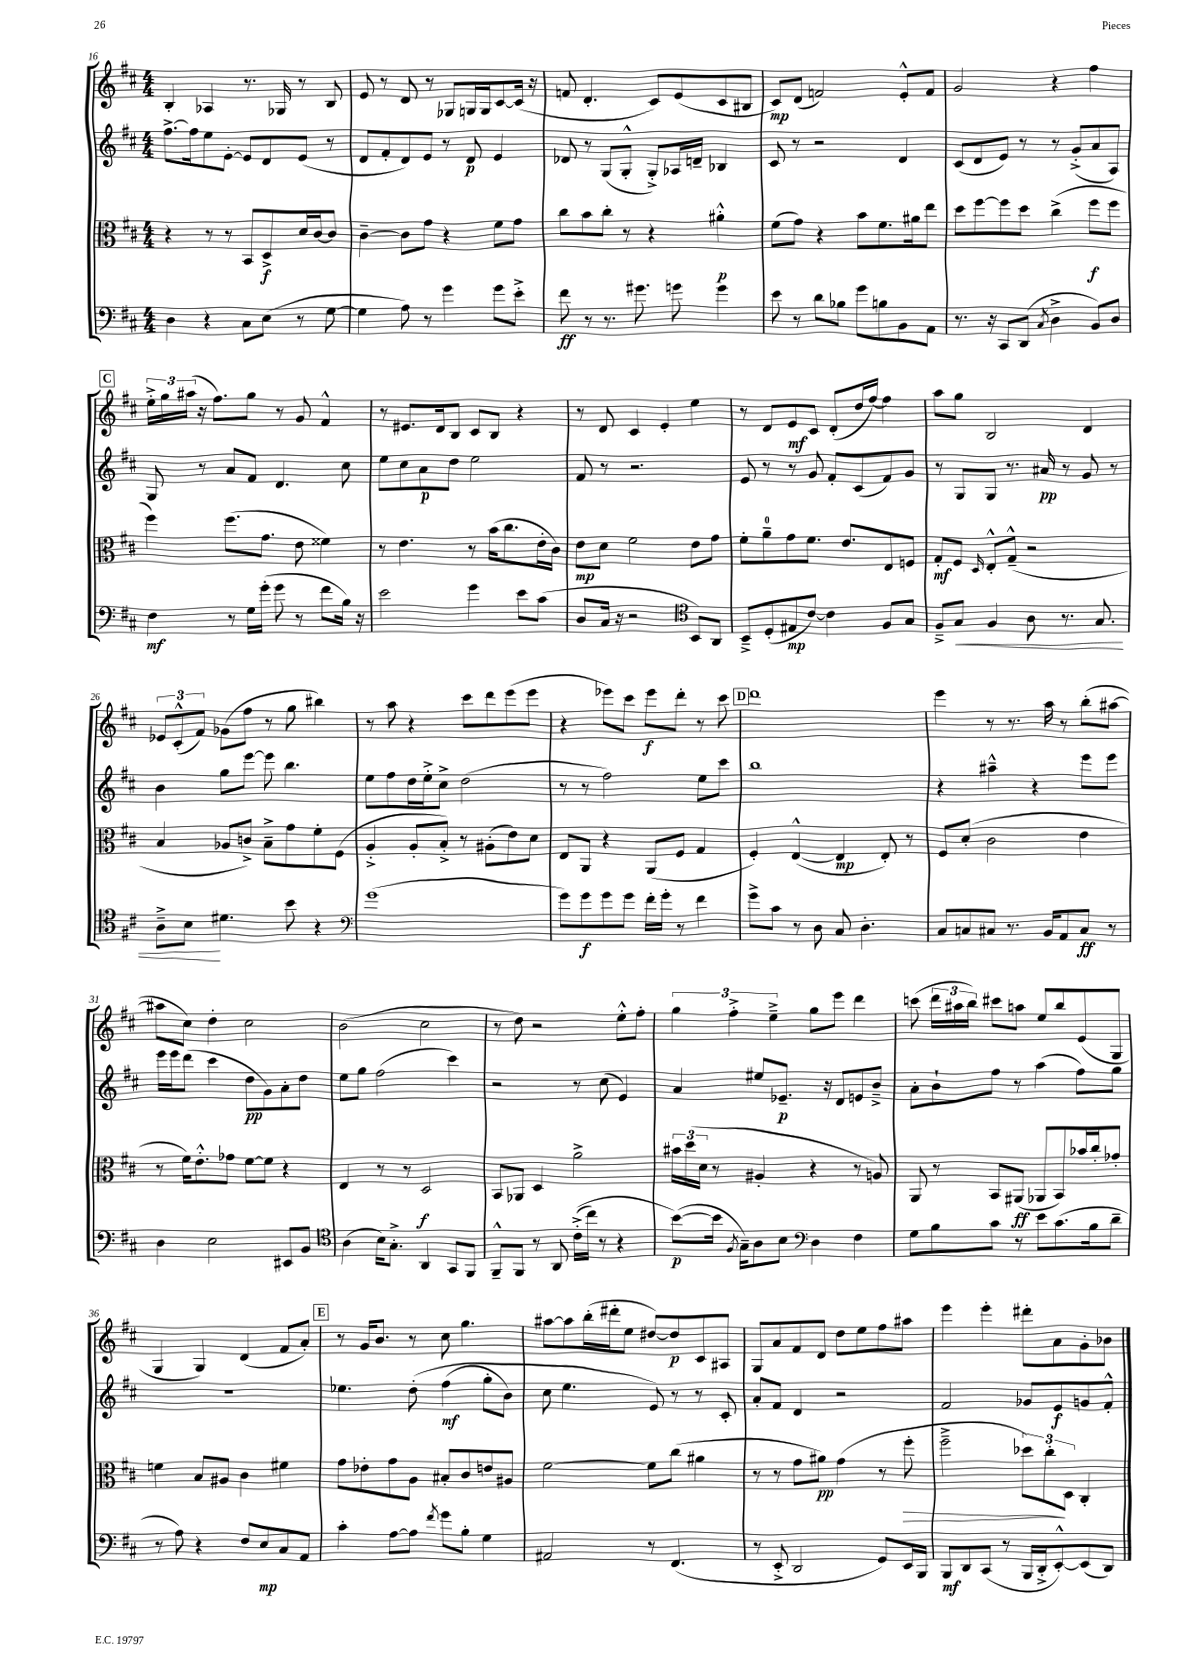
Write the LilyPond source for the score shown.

<<
\new StaffGroup <<
\new Staff = "s0" {
    \clef treble \key d \major \numericTimeSignature \time 4/4
    \autoBeamOff b4-. aes4 r8. ges16 r8 b8 |
    e'8 r8 d'8 r8 ges8[ g16 g16 cis'8~ cis'16]( r16 |
    f'8 d'4.-. cis'8[) e'8( cis'8 bis8] |
    cis'8[\mp) d'8]( f'2) e'8[-.-^ f'8] |
    g'2 r4 fis''4 |
    \mark \markup { \box "C" } \tuplet 3/2 { e''16[-.-> g''16 ais''16]( } r16 fis''8.[) g''8] r8 g'8 fis'4-^ |
    r8 eis'8.[ d'16 b8] cis'8[ b8] r4 |
    r8 d'8 cis'4 e'4-. e''4 |
    r8 d'8[ e'8\mf cis'8] d'8[-.( d''16 fis''16]~) fis''4 |
    a''8[ g''8] b2 d'4 |
    \tuplet 3/2 { ees'8[ cis'8-.-^( fis'8]) } ges'8[( fis''8] r8 g''8 bis''4) |
    r8 a''8 r4 cis'''8[ d'''8 e'''8( e'''8] |
    r4 ees'''8[) cis'''8] ees'''8[\f d'''8]-. r8 cis'''8 |
    \mark \markup { \box "D" } d'''1 |
    e'''4 r8 r8. a''16 r8 b''8[-.( ais''8]~ |
    ais''8[ cis''8]) d''4-. cis''2 |
    b'2( cis''2 |
    r8 d''8) r2 e''8[-.-^ fis''8]-. |
    \tuplet 3/2 { g''4 fis''4-.-> e''4---> } g''8[ e'''8] d'''4 |
    c'''8( \tuplet 3/2 { d'''16[ ais''16 b''16]) } cis'''8[ a''8] e''8[ b''8 e'8( g8] |
    g4 g4) d'4( fis'8[ a'8]-.) |
    \mark \markup { \box "E" } r8 g'16[ b'8.] r8 cis''8 g''4. |
    ais''8[~ ais''8 b''16-.( dis'''16-. e''8] dis''8[~) dis''8\p cis'8 ais8] |
    g8[ a'8 fis'8 d'8] d''8[ e''8 fis''8 ais''8] |
    e'''4 e'''4-. dis'''8[-. a'8 g'8-. bes'8] \bar "|." |
}
\new Staff = "s1" {
    \clef treble \key d \major \numericTimeSignature \time 4/4
    \autoBeamOff fis''8.[~-> fis''16 e''8 e'8]~-. e'8[ d'8 e'8]( r8 |
    d'8[ fis'8-. d'8) e'8] r8 d'8\p e'4 |
    des'8 r8 g8[( g8]-.-^ g8[-.->) aes16 d'16]-- bes4 |
    cis'8 r8 r2 d'4 |
    cis'8[( d'8 e'8]) r8 r8 g'8[-.->( a'8 a8]) |
    \mark \markup { \box "C" } g8 r8 a'8[ fis'8] d'4. cis''8 |
    e''8[ cis''8 a'8\p d''8] e''2 |
    fis'8 r8 r2. |
    e'8 r8 r8 g'8 fis'8[-. cis'8( fis'8) g'8] |
    r8 g8[ g8] r8. ais'16\pp r8 g'8 r8 |
    b'4 g''8[ e'''8]~ e'''8 b''4. |
    e''8[ fis''8 d''16 e''16-.-> cis''8]-> d''2( |
    r8 r8 fis''2) e''8[ cis'''8] |
    \mark \markup { \box "D" } b''1 |
    r4 ais''4---^ r4 e'''8[ e'''8] |
    e'''16[ e'''16 d'''8]( cis'''4 d''8[\pp g'8) a'8-. d''8] |
    e''8[ g''8] fis''2( cis'''4) |
    r2 r8 cis''8( e'4) |
    a'4 eis''8[ ees'8.]--\p r16 d'8[ e'8 b'8]---> |
    a'8[-. b'8-! fis''8] r8 a''4( fis''8[) g''8] |
    r1 |
    \mark \markup { \box "E" } ees''4. d''8-.\( fis''4\mf( g''8[-. b'8]) |
    cis''8 e''4. e'8\) r8 r8 cis'8-. |
    a'8[-. fis'8] d'4 r2 |
    fis'2 ges'8[ e'8\f g'8 fis'8]-.-^ \bar "|." |
}
\new Staff = "s2" {
    \clef alto \key d \major \numericTimeSignature \time 4/4
    \autoBeamOff r4 r8 r8 b,8[ d8->\f d'16 cis'16~ cis'8] |
    cis'4~-- cis'8[ g'8] r4 fis'8[ g'8] |
    cis''8[ b'8 cis''8]-. r8 r4 ais'4-.-^\p |
    fis'8[( g'8]) r4 b'8[ fis'8. ais'16 e''8] |
    d''8[ fis''8~ fis''8 d''8] cis''4->( fis''8[\f fis''8] |
    \mark \markup { \box "C" } fis''4) fis''8.[( g'8.] e'8 fisis'4) |
    r8 e'4. r8 b'16[( cis''8. e'16-. cis'16]) |
    e'8[\mp d'8] fis'2 e'8[ g'8] |
    fis'8[-. a'8-0-- g'8 fis'8.] e'8.[ e8 f8] |
    g8[-.\mf fis8] \grace { d16 } e8[-.-^ g8]---^( r2 |
    b4 aes8[ c'8]->) b8[---> g'8 fis'8-. fis8]( |
    a4-.-> a8[-. b8]-.->) r8 ais8[-.( e'8) d'8] |
    e8[ a,8] r4 a,8[( fis8] g4 |
    \mark \markup { \box "D" } fis4-.) e4~-^( e4\mp e8-.) r8 |
    fis8[ d'8]-.( cis'2 e'4 |
    r8 fis'16[) e'8.-.-^ ges'8] fis'8[~ fis'8] r4 |
    e4 r8 r8 d2\f |
    b,8[ aes,8] d4 a'2-> |
    \tuplet 3/2 { bis'16[ d''16( d'16] } r8 ais4-. r4 r8 a8) |
    a,8 r8 b,8[ ais,8]\ff( aes,8[ b,8) bes'16 cis''16-. ges'8]-. |
    f'4 b8[ ais8] cis'4 fis'4 |
    \mark \markup { \box "E" } g'8[ ees'8-. g'8 a8] bis8[-. cis'8 e'8 ais8] |
    fis'2~ fis'8[ cis''8]( ais'4 |
    r8 r8 g'8[ ais'8]\pp) g'4( r8 fis''8-.\> |
    fis''2---> \tuplet 3/2 { des''8[) cis''8-.\! d8] } cis4-. \bar "|." |
}
\new Staff = "s3" {
    \clef bass \key d \major \numericTimeSignature \time 4/4
    \autoBeamOff d4 r4 cis8[ e8]( r8 g8~ |
    g4 a8) r8 g'4 g'8[ e'8]-.-> |
    fis'8\ff r8 r8. gis'8. g'8 g'4 |
    e'8 r8 d'8[ bes8] g'8[ b8 b,8 a,8] |
    r8. r16 cis,8[ d,8]( \acciaccatura { cis8 } d4-> b,8[) d8] |
    \mark \markup { \box "C" } fis4\mf r8 g16[ g'16]-.( g'8 r8 fis'8[ b16]) r16 |
    e'2 g'4 e'8[ cis'8]( |
    d8[ cis16] r16 r2 \clef tenor b,8[) a,8] |
    b,8[---> d8-.( eis8\mp cis'8]~) cis'4 fis8[ g8] |
    fis8[---> g8]\< fis4 a8 r8. g8. |
    a8[---> b8]\! dis'4. b'8 r4 |
    \clef bass g'1( |
    g'8[) g'8\f g'8 g'8] fis'16[-. g'16]-. r8 fis'4 |
    \mark \markup { \box "D" } g'8[-> cis'8] r8 d8 cis8 d4.-. |
    cis8[ c8 cis8] r8. b,16[ a,8 cis8]\ff r8 |
    d4 e2 eis,8[ b,8] |
    \clef tenor a4( b16[) g8.]-.-> a,4 g,8[ fis,8] |
    fis,8[---^ fis,8] r8 a,8 cis'16[-.->(\( cis''16]) r8 r4 |
    b'8[~\p(\) b'16] \acciaccatura { fis8 } g16[--) a8 b8] \clef bass d4 fis4 |
    g8[ b8 cis'8] r8 e'8[ cis'8.( b16 d'8]-- |
    r8 a8) r4 fis8[ e8\mp cis8 a,8] |
    \mark \markup { \box "E" } cis'4-. a8[~ a8] \acciaccatura { fis'8 } g'8[ b8]-. g4 |
    ais,2 r8 fis,4.( |
    r8 e,8-.-> d,2 g,8[) e,16 b,,16] |
    b,,8[\mf d,8 cis,8]( r8 b,,16[ d,16-.-> e,8~-.-^) e,8( d,8]) \bar "|." |
}
>>
>>
\layout { \context { \Score currentBarNumber = #16 } }
